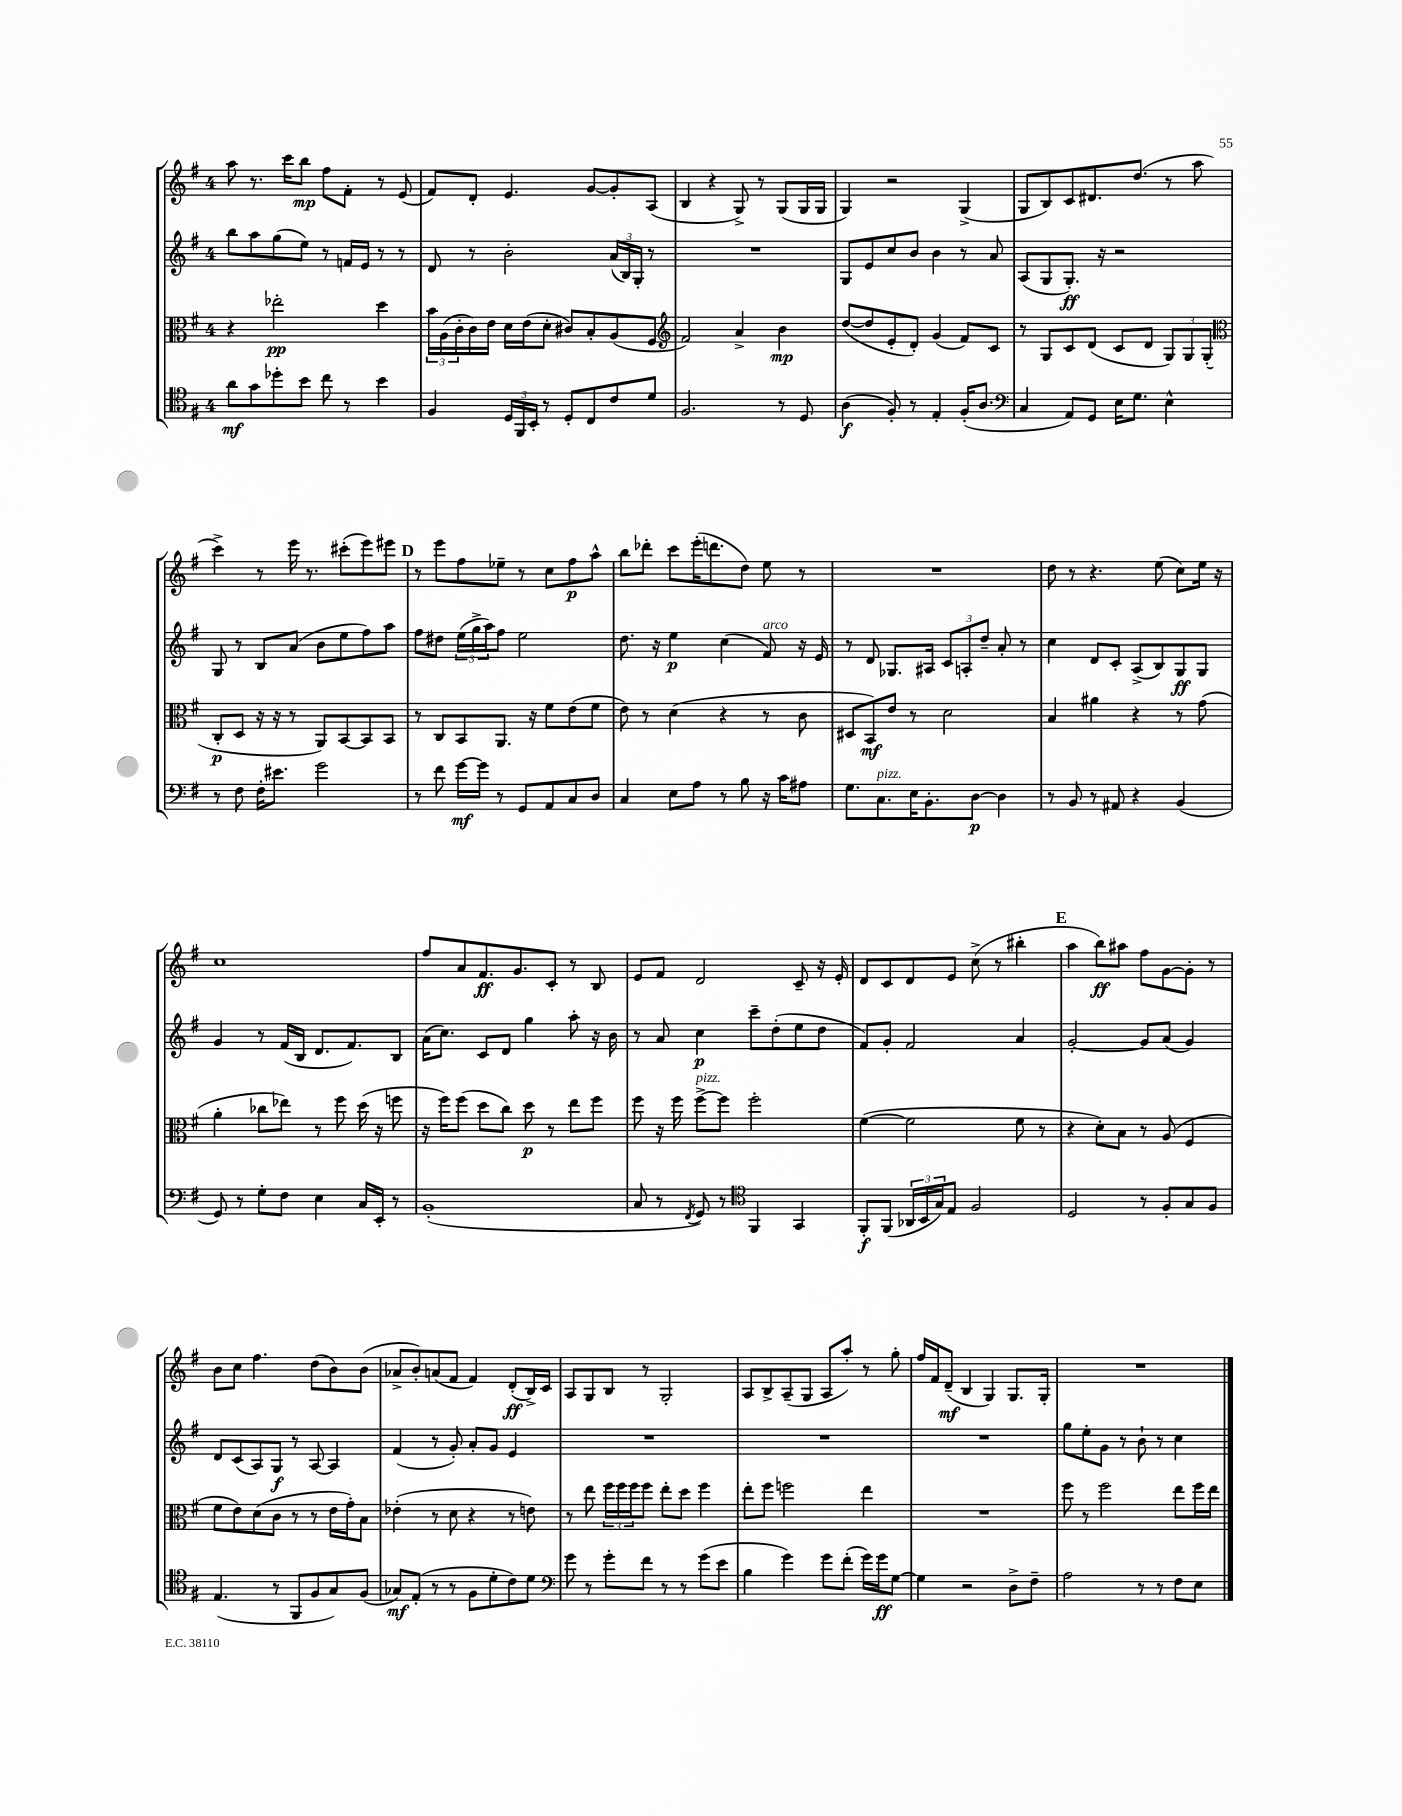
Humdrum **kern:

**kern	**dynam	**kern	**dynam	**kern	**dynam	**kern	**dynam
*part4	*part4	*part3	*part3	*part2	*part2	*part1	*part1
*staff4	*staff4	*staff3	*staff3	*staff2	*staff2	*staff1	*staff1
*clefC4	*	*clefC3	*	*clefG2	*	*clefG2	*
*k[f#]	*	*k[f#]	*	*k[f#]	*	*k[f#]	*
*M4/4	*	*M4/4	*	*M4/4	*	*M4/4	*
=83	=83	=83	=83	=83	=83	=83	=83
8a\L	mf	4r	.	8bb\L	.	8aa\	.
8g\	.	.	.	8aa\	.	8.r	.
8dd-X'\	.	2ee-X'\	pp	(8gg\	.	.	.
.	.	.	.	.	.	16ccc\KL	.
8b\J	.	.	.	8ee\J)	.	8bb\J	mp
8cc\	.	.	.	8r	.	8ff#\L	.
8r	.	.	.	16fn/LL	.	8f#'\J	.
.	.	.	.	16e/JJ	.	.	.
4b\	.	4dd\	.	8r	.	8r	.
.	.	.	.	8r	.	(8e/	.
=84	=84	=84	=84	=84	=84	=84	=84
4F#/	.	24b\LL	.	8d/	.	8f#/L)	.
.	.	(24A\	.	.	.	.	.
.	.	24c'\	.	.	.	.	.
.	.	16c\)	.	8r	.	8d'/J	.
.	.	16e\JJ	.	.	.	.	.
24D/LL	.	16d\LL	.	2b'\	.	4.e/	.
24FF#/	.	.	.	.	.	.	.
.	.	(16e\J	.	.	.	.	.
24BB'/JJ	.	.	.	.	.	.	.
8r	.	8d'\J	.	.	.	.	.
8D'/L	.	8c#X/L)	.	.	.	.	.
8C/	.	8B'/	.	.	.	[8g/L	.
8c/	.	(8A/	.	(24a/LL	.	8g'/]	.
.	.	.	.	24B/)	.	.	.
.	.	.	.	24G'/JJ	.	.	.
8d/J	.	8F#/J	.	8r	.	(8A/J	.
=85	=85	=85	=85	=85	=85	=85	=85
*	*	*clefG2	*	*	*	*	*
2.F#/	.	2f#/)	.	1r	.	4B/	.
.	.	.	.	.	.	4r	.
.	.	4a^/	.	.	.	8G^/)	.
.	.	.	.	.	.	8r	.
8r	.	4b\	mp	.	.	(8G/L	.
8D/	.	.	.	.	.	16G/L	.
.	.	.	.	.	.	16G/JJ	.
=86	=86	=86	=86	=86	=86	=86	=86
(4A\	f	([8dd/L	.	8G/L	.	4G/)	.
.	.	8dd/]	.	8e/	.	.	.
8F#'/)	.	8e'/	.	8cc/	.	2r	.
8r	.	8d'/J)	.	8b/J	.	.	.
4E'/	.	(4g/	.	4b\	.	.	.
(16F#'/KL	.	8f#/L)	.	8r	.	(4G^/	.
8.A/J	.	.	.	.	.	.	.
.	.	8c/J	.	8a/	.	.	.
=87	=87	=87	=87	=87	=87	=87	=87
*clefF4	*	*	*	*	*	*	*
4C/	.	8r	.	(8A/L	.	8G/L	.
.	.	8G/L	.	8G/	.	8B/)	.
8AA/L)	.	8c/	.	8.G'/J)	ff	8c/	.
8GG/J	.	(8d/J	.	.	.	8.d#X/	.
.	.	.	.	16r	.	.	.
16E\KL	.	8c/L	.	2r	.	.	.
8.G\J	.	.	.	.	.	(8.dd/J	.
.	.	8d/J	.	.	.	.	.
4E^^\	.	12G/L)	.	.	.	8r	.
.	.	12G/	.	.	.	.	.
.	.	.	.	.	.	8aa\	.
.	.	(12G'/J	.	.	.	.	.
!!LO:LB:g=z
=88	=88	=88	=88	=88	=88	=88	=88
*	*	*clefC3	*	*	*	*	*
8r	.	8C'/L	p	8G/	.	4ccc^\)	.
8F#\	.	8D/J	.	8r	.	.	.
16F#'\KL	.	16r	.	8B/L	.	8r	.
8.e#X\J	.	16r	.	.	.	.	.
.	.	8r	.	(8a/J	.	16eee\	.
.	.	.	.	.	.	8.r	.
2g\	.	8AA/L)	.	8b\L	.	.	.
.	.	[8BB/	.	8ee\	.	(8ccc#X'\L	.
.	.	8BB/]	.	8ff#\)	.	8eee\)	.
.	.	8BB/J	.	8aa\J	.	8eee#X\J	.
!!LO:REH:place=s1:t=D
=89	=89	=89	=89	=89	=89	=89	=89
8r	.	8r	.	8ff#\L	.	8r	.
8f#\	.	8C/L	.	8dd#X\J	.	8eee\L	.
[16g\LL	mf	8BB/	.	(24ee\LL	.	8ff#\	.
.	.	.	.	24gg^\	.	.	.
16g\JJ]	.	.	.	.	.	.	.
.	.	.	.	24aa\J)	.	.	.
8r	.	8.AA/J	.	8ff#\J	.	8ee-X~\J	.
8GG/L	.	.	.	2ee\	.	8r	.
.	.	16r	.	.	.	.	.
8AA/	.	8f#\L	.	.	.	8cc\L	.
8C/	.	(8e\	.	.	.	8ff#\	p
8D/J	.	8f#\J	.	.	.	8aa^^\J	.
=90	=90	=90	=90	=90	=90	=90	=90
4C/	.	8e\)	.	8.dd\	.	8bb\L	.
.	.	8r	.	.	.	8ddd-X'\J	.
.	.	.	.	16r	.	.	.
8E\L	.	(4d\	.	4ee\	p	8ccc\L	.
8A\J	.	.	.	.	.	(16eee'\K	.
.	.	.	.	.	.	8.dddn\	.
8r	.	4r	.	(4cc\	.	.	.
8B\	.	.	.	.	.	8dd\J)	.
!	!	!	!	!LO:TX:a:i:t=arco	!	!	!
16r	.	8r	.	8f#/)	.	8ee\	.
16c\KL	.	.	.	.	.	.	.
8A#X\J	.	8c\	.	16r	.	8r	.
.	.	.	.	16e/	.	.	.
=91	=91	=91	=91	=91	=91	=91	=91
8.G\L	.	8D#X/L	.	8r	.	1r	.
.	.	8BB/)	mf	8d/	.	.	.
!LO:TX:a:i:t=pizz.	!	!	!	!	!	!	!
8.C\	.	.	.	.	.	.	.
.	.	8e/J	.	8.G-X/L	.	.	.
16E\K	.	8r	.	.	.	.	.
8.BB'\	.	.	.	16A#X/Jk	.	.	.
.	.	2d\	.	12c/L	.	.	.
.	.	.	.	12An'/	.	.	.
[8D\J	p	.	.	.	.	.	.
.	.	.	.	12dd~/J	.	.	.
4D\]	.	.	.	8a'/	.	.	.
.	.	.	.	8r	.	.	.
=92	=92	=92	=92	=92	=92	=92	=92
8r	.	4B/	.	4cc\	.	8dd\	.
8BB/	.	.	.	.	.	8r	.
8r	.	4a#X\	.	8d/L	.	4.r	.
8AA#X/	.	.	.	8c'/J	.	.	.
4r	.	4r	.	(8A^/L	.	.	.
.	.	.	.	8B/)	.	(8ee\	.
(4BB/	.	8r	.	8G/	ff	8cc\L)	.
.	.	(8g\	.	8G/J	.	16ee\Jk	.
.	.	.	.	.	.	16r	.
!!LO:LB:g=z
=93	=93	=93	=93	=93	=93	=93	=93
8GG/)	.	4a'\	.	4g/	.	1cc	.
8r	.	.	.	.	.	.	.
8G'\L	.	8cc-X\L	.	8r	.	.	.
8F#\J	.	8ee-X\J)	.	(16f#/LL	.	.	.
.	.	.	.	16B/JJ	.	.	.
4E\	.	8r	.	8.d/L	.	.	.
.	.	8ff#\	.	.	.	.	.
.	.	.	.	8.f#/)	.	.	.
16C/LL	.	(16dd\	.	.	.	.	.
16EE'/JJ	.	16r	.	.	.	.	.
8r	.	8ffn\	.	8B/J	.	.	.
=94	=94	=94	=94	=94	=94	=94	=94
(1BB'	.	16r	.	(16a\KL	.	8ff#/L	.
.	.	16ff#\KL)	.	8.cc\J)	.	.	.
.	.	(8ff#\J	.	.	.	8a/	.
.	.	8dd\L	.	8c/L	.	8.f#/	ff
.	.	8cc\J)	.	8d/J	.	.	.
.	.	.	.	.	.	8.g/	.
.	.	8dd\	p	4gg\	.	.	.
.	.	8r	.	.	.	8c'/J	.
.	.	8ee\L	.	8aa'\	.	8r	.
.	.	8ff#\J	.	16r	.	8B/	.
.	.	.	.	16b\	.	.	.
=95	=95	=95	=95	=95	=95	=95	=95
8C/	.	8ff#\	.	8r	.	8e/L	.
8r	.	16r	.	8a/	.	8f#/J	.
.	.	16ff#\	.	.	.	.	.
8qFF#/	.	.	.	.	.	.	.
!	!	!LO:TX:a:i:t=pizz.	!	!	!	!	!
8GG/)	.	[8ff#^\L	.	4cc\	p	2d/	.
8r	.	8ff#\J]	.	.	.	.	.
*clefC4	*	*	*	*	*	*	*
4FF#/	.	2ff#'\	.	8ccc~\L	.	.	.
.	.	.	.	(8dd'\	.	.	.
4GG/	.	.	.	8ee\	.	8c~/	.
.	.	.	.	8dd\J	.	16r	.
.	.	.	.	.	.	16e'/	.
=96	=96	=96	=96	=96	=96	=96	=96
8FF#'/L	f	([4f#\	.	8f#/L)	.	8d/L	.
(8FF#/J	.	.	.	8g'/J	.	8c/	.
24AA-X/LL	.	2f#\]	.	2f#/	.	8d/	.
24BB/	.	.	.	.	.	.	.
24G/J)	.	.	.	.	.	.	.
8E/J	.	.	.	.	.	8e/J	.
2F#/	.	.	.	.	.	(8cc^\	.
.	.	.	.	.	.	8r	.
.	.	8f#\	.	4a/	.	4bb#X'\	.
.	.	8r	.	.	.	.	.
!!LO:REH:place=s1:t=E
=97	=97	=97	=97	=97	=97	=97	=97
2D/	.	4r	.	[2g'/	.	4aa\	.
.	.	8d'\L)	.	.	.	8bb\L)	ff
.	.	8B\J	.	.	.	8aa#X\J	.
8r	.	8r	.	8g/L]	.	8ff#\L	.
8F#'/L	.	(8A/	.	(8a/J	.	[8g\	.
8G/	.	4F#/	.	4g/)	.	8g'\J]	.
8F#/J	.	.	.	.	.	8r	.
!!LO:LB:g=z
=98	=98	=98	=98	=98	=98	=98	=98
(4.E/	.	8f#\L	.	8d/L	.	8b\L	.
.	.	8e\)	.	(8c/	.	8cc\J	.
.	.	(8d\	.	8A/)	.	4.ff#\	.
8r	.	8c\J	.	8G/J	f	.	.
8FF#/L	.	8r	.	8r	.	.	.
8F#/	.	8r	.	[8A/	.	(8dd\L	.
8G/)	.	16e\LL	.	4A/]	.	8b\)	.
.	.	16g'\J)	.	.	.	.	.
(8F#/J	.	8B\J	.	.	.	(8b\J	.
=99	=99	=99	=99	=99	=99	=99	=99
8G-X/L)	mf	(4e-X'\	.	(4f#/	.	8a-X^/L	.
(8E'/J	.	.	.	.	.	8b'/)	.
8r	.	8r	.	8r	.	(8an/	.
8r	.	8d\	.	8g'/)	.	8f#/J	.
8F#\L	.	4r	.	8a'/L	.	4f#/)	.
8d'\	.	.	.	8g/J	.	.	.
8c\)	.	8r	.	4e/	.	(8d'/L	ff
8d\J	.	8en\)	.	.	.	16B^/L)	.
.	.	.	.	.	.	16c/JJ	.
=100	=100	=100	=100	=100	=100	=100	=100
*clefF4	*	*	*	*	*	*	*
8g\	.	8r	.	1r	.	8A/L	.
8r	.	8ee\	.	.	.	8G/	.
8g'\L	.	24ff#\LL	.	.	.	8B/J	.
.	.	24ff#\	.	.	.	.	.
.	.	24ff#\J	.	.	.	.	.
8f#\J	.	8ff#\J	.	.	.	8r	.
8r	.	8ee'\L	.	.	.	2G'/	.
8r	.	8dd\J	.	.	.	.	.
(8g\L	.	4ff#\	.	.	.	.	.
8e\J	.	.	.	.	.	.	.
=101	=101	=101	=101	=101	=101	=101	=101
4B\	.	8ee'\L	.	1r	.	8A/L	.
.	.	8ff#\J	.	.	.	8B^/	.
4g\)	.	2ffn\	.	.	.	(8A~/	.
.	.	.	.	.	.	8G/J	.
8g\L	.	.	.	.	.	8A/L	.
(8f#'\J	.	.	.	.	.	8aa'/J)	.
16g\LL)	.	4ee\	.	.	.	8r	.
16g\J	ff	.	.	.	.	.	.
[8G\J	.	.	.	.	.	8gg'\	.
=102	=102	=102	=102	=102	=102	=102	=102
4G\]	.	1r	.	1r	.	16ff#/LL	.
.	.	.	.	.	.	16f#/J	.
.	.	.	.	.	.	(8d~/J	mf
2r	.	.	.	.	.	4B/	.
.	.	.	.	.	.	4G/)	.
8D^\L	.	.	.	.	.	8.G/L	.
8F#~\J	.	.	.	.	.	.	.
.	.	.	.	.	.	16G'/Jk	.
=103	=103	=103	=103	=103	=103	=103	=103
2A\	.	8ff#\	.	8gg\L	.	1r	.
.	.	8r	.	8ee'\	.	.	.
.	.	2ff#\	.	8g\J	.	.	.
.	.	.	.	8r	.	.	.
8r	.	.	.	8b`\	.	.	.
8r	.	.	.	8r	.	.	.
8F#\L	.	8ee\L	.	4cc\	.	.	.
8E\J	.	16ff#\L	.	.	.	.	.
.	.	16ee\JJ	.	.	.	.	.
==	==	==	==	==	==	==	==
*-	*-	*-	*-	*-	*-	*-	*-
